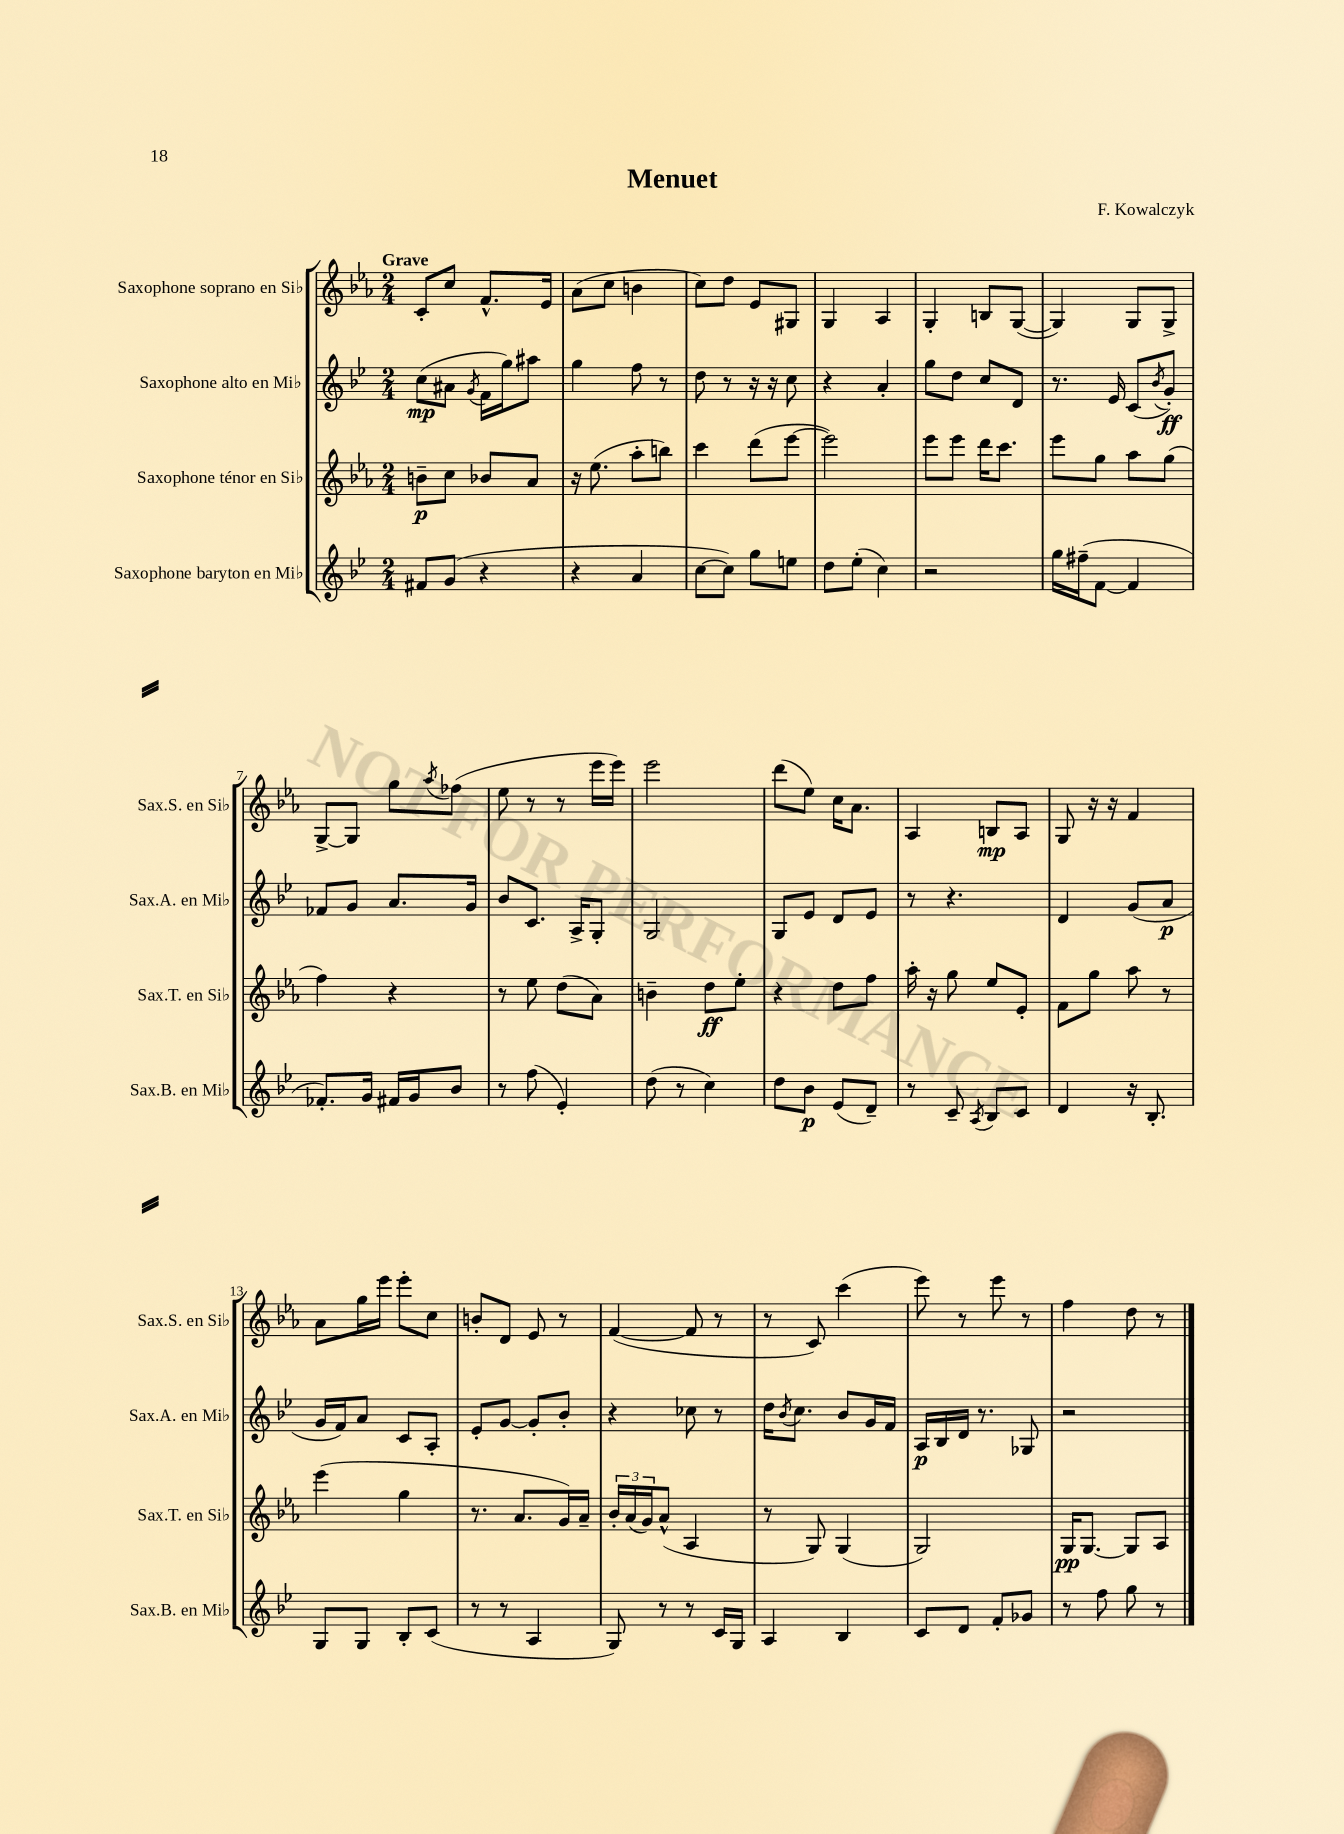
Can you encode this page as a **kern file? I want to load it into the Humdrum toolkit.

**kern	**kern	**kern	**kern
*staff4	*staff3	*staff2	*staff1
*clefG2	*clefG2	*clefG2	*clefG2
*k[b-e-]	*k[b-e-a-]	*k[b-e-]	*k[b-e-a-]
*M2/4	*M2/4	*M2/4	*M2/4
8f#	8b~	(8cc	8c'
(8g	8cc	8a#	8cc
.	.	8qg	.
4r	8b-	16f	8.f^^
.	.	16gg)	.
.	8a-	8aa#	.
.	.	.	16e-
=	=	=	=
4r	16r	4gg	(8a-
.	(8.ee-	.	.
.	.	.	8cc
4a	8aa-'	8ff	4b
.	8bb)	8r	.
=	=	=	=
[8cc	4ccc	8dd	8cc)
8cc])	.	8r	8dd
8gg	(8ddd	16r	8e-
.	.	16r	.
8ee	[8eee-	8cc	8G#
=	=	=	=
8dd	2eee-])	4r	4G
(8ee-'	.	.	.
4cc)	.	4a'	4A-
=	=	=	=
2r	8eee-	8gg	4G'
.	8eee-	8dd	.
.	16ddd	8cc	8B
.	8.ccc	.	.
.	.	8d	([8G
=	=	=	=
16gg	8eee-	8.r	4G])
(16ff#~	.	.	.
[8f	8gg	.	.
.	.	16e-	.
4f]	8aa-	(8c	8G
.	.	8qb-	.
.	(8gg	8g')	8G^
=	=	=	=
8.f-')	4ff)	8f-	[8G^
.	.	8g	8G]
16g	.	.	.
16f#	4r	8.a	8gg
16g	.	.	.
.	.	.	8qaa-
8b-	.	.	(8ff-
.	.	16g	.
=	=	=	=
8r	8r	8b-	8ee-
(8ff	8ee-	8.c	8r
4e-')	(8dd	.	8r
.	.	16A^	.
.	8a-)	8G'	16eee-
.	.	.	16eee-)
=	=	=	=
(8dd	4b~	2G	2eee-
8r	.	.	.
4cc)	8dd	.	.
.	8ee-'	.	.
=	=	=	=
8dd	4r	8G	(8ddd
8b-	.	8e-	8ee-)
(8e-	8dd	8d	16cc
.	.	.	8.a-
8d~)	8ff	8e-	.
=	=	=	=
8r	16aa-'	8r	4A-
.	16r	.	.
8c~	8gg	4.r	.
8qA	.	.	.
8B-	8ee-	.	8B
8c	8e-'	.	8A-
=	=	=	=
4d	8f	4d	8G
.	8gg	.	16r
.	.	.	16r
16r	8aa-	(8g	4f
8.B-'	.	.	.
.	8r	8a	.
=	=	=	=
8G	(4eee-	16g	8a-
.	.	16f)	.
8G	.	8a	16gg
.	.	.	16eee-
8B-'	4gg	8c	8eee-'
(8c	.	8A'	8cc
=	=	=	=
8r	8.r	8e-'	8b'
8r	.	[8g	8d
.	8.a-	.	.
4A	.	8g']	8e-
.	16g)	8b-'	8r
.	16a-~	.	.
=	=	=	=
8G)	24b-'	4r	([4f
.	(24a-	.	.
.	24g)	.	.
8r	(8a-^^	.	.
8r	4A-	8cc-	8f]
16c	.	8r	8r
16G	.	.	.
=	=	=	=
4A	8r	16dd	8r
.	.	8qb-	.
.	.	8.cc	.
.	8G)	.	8c)
4B-	(4G	8b-	(4ccc
.	.	16g	.
.	.	16f	.
=	=	=	=
8c	2G)	16A	8eee-)
.	.	16B-	.
8d	.	16d	8r
.	.	8.r	.
8f'	.	.	8eee-
8g-	.	8G-	8r
=	=	=	=
8r	16G	2r	4ff
.	[8.G	.	.
8ff	.	.	.
8gg	8G]	.	8dd
8r	8A-	.	8r
==	==	==	==
*-	*-	*-	*-
